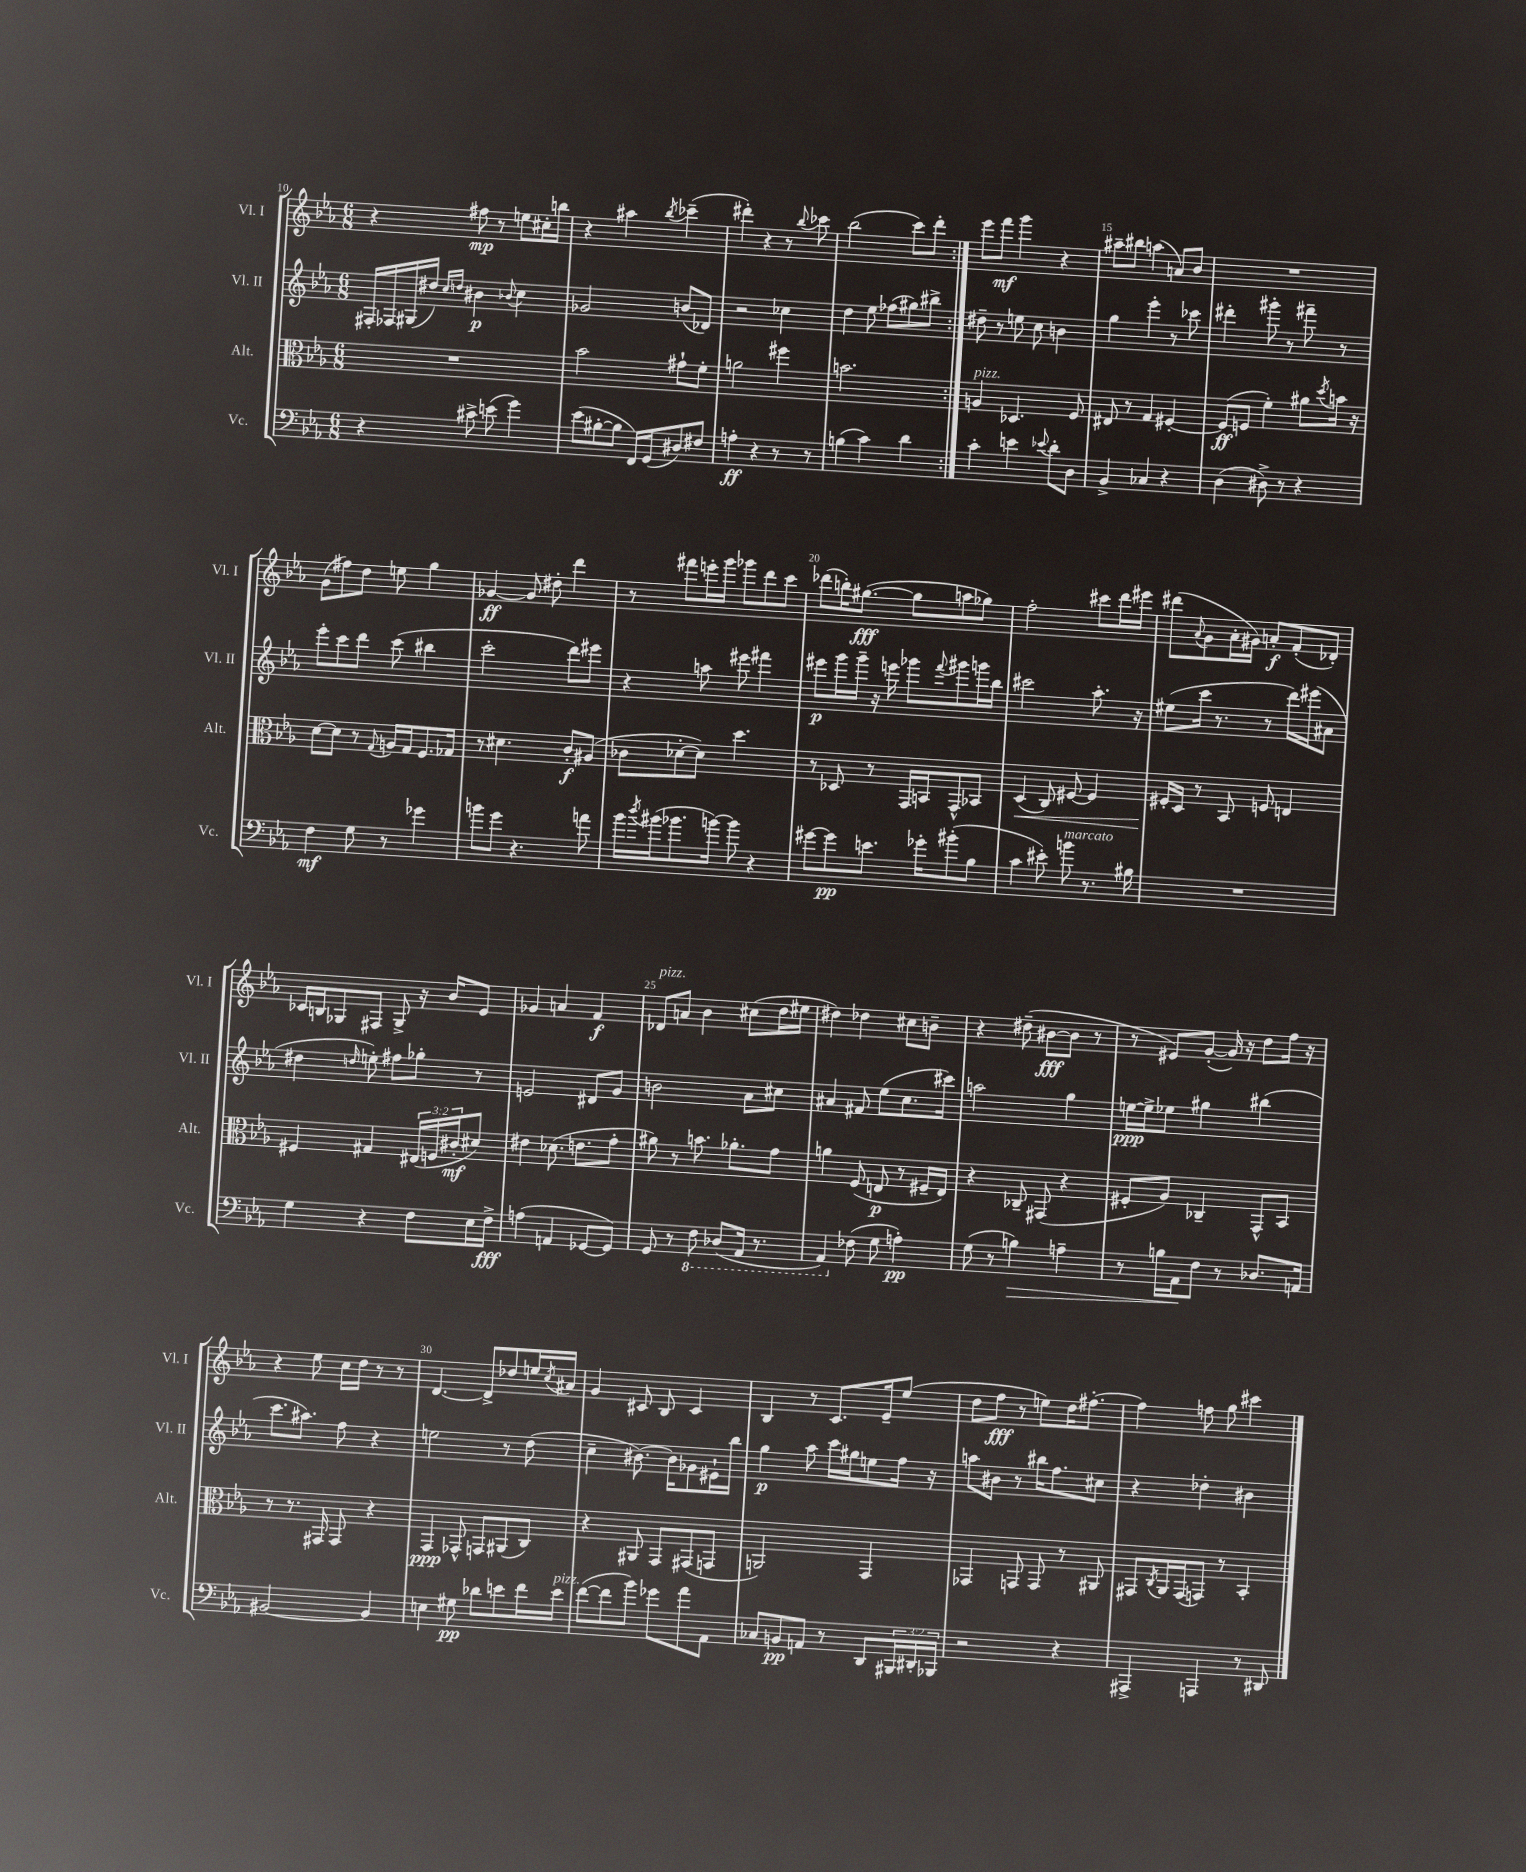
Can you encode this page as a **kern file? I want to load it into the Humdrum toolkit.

**kern	**dynam	**kern	**dynam	**kern	**dynam	**kern	**dynam
*part4	*part4	*part3	*part3	*part2	*part2	*part1	*part1
*staff4	*staff4	*staff3	*staff3	*staff2	*staff2	*staff1	*staff1
*I"Vc.	*	*I"Alt.	*	*I"Vl. II	*	*I"Vl. I	*
*I'Vc.	*	*I'Alt.	*	*I'Vl. II	*	*I'Vl. I	*
*clefF4	*	*clefC3	*	*clefG2	*	*clefG2	*
*k[b-e-a-]	*	*k[b-e-a-]	*	*k[b-e-a-]	*	*k[b-e-a-]	*
*M6/8	*	*M6/8	*	*M6/8	*	*M6/8	*
=10	=10	=10	=10	=10	=10	=10	=10
4r	.	2.r	.	16F#X'/LL	.	4r	.
.	.	.	.	16F-X/	.	.	.
.	.	.	.	(16G#X/	.	.	.
.	.	.	.	16dd#X/JJ)	.	.	.
.	.	.	.	16qqcc/LL	.	.	.
.	.	.	.	16qqddn/JJ	.	.	.
8c#X^\	.	.	.	4b#X\	p	8ff#X\	mp
(8en\	.	.	.	.	.	8r	.
.	.	.	.	8qqb-X/	.	.	.
4g\)	.	.	.	4cc\	.	8een\L	.
.	.	.	.	.	.	16cc#X'\L	.
.	.	.	.	.	.	16bbn\JJ	.
=11	=11	=11	=11	=11	=11	=11	=11
(8e-\L	.	2b-\	.	2g-X/	.	4r	.
[8B#X'\	.	.	.	.	.	.	.
8B#\J]	.	.	.	.	.	4aa#X\	.
16FF/LL)	.	.	.	.	.	.	.
(16GG/J	.	.	.	.	.	.	.
.	.	.	.	.	.	8qbb-/	.
8D#X/)	.	8g#X`\L	.	(8bn/L	.	(4ccc-X~\	.
8F#X/J	.	8f'\J	.	8d-X/J)	.	.	.
=12	=12	=12	=12	=12	=12	=12	=12
4An'\	ff	2an\	.	2r	.	4ddd#X'\)	.
4r	.	.	.	.	.	4r	.
8r	.	4ff#X\	.	4cc-X\	.	8r	.
.	.	.	.	.	.	8qqbb-/	.
8r	.	.	.	.	.	8ccc-X\	.
=13	=13	=13	=13	=13	=13	=13	=13
(4Bn\	.	2.bn\	.	4dd\	.	(2bb-\	.
4c\)	.	.	.	8ee-\	.	.	.
.	.	.	.	(8ff-X\L	.	.	.
4d\	.	.	.	8gg#X\)	.	8ccc\L)	.
.	.	.	.	8bb#X^\J	.	8ddd'\J	.
=14:|!	=14:|!	=14:|!	=14:|!	=14:|!	=14:|!	=14:|!	=14:|!
!	!	!LO:TX:a:i:t=pizz.	!	!	!	!	!
4c'\	.	4An/	.	8dd#X~\	.	8eee-\L	.
.	.	.	.	8r	.	8fff\J	mf
4en\	.	4.D-X/	.	8een\	.	4ggg\	.
.	.	.	.	8cc\	.	.	.
8qqe-X/	.	.	.	.	.	.	.
8d'\L	.	.	.	4bn\	.	4r	.
8D\J	.	8F/	.	.	.	.	.
=15	=15	=15	=15	=15	=15	=15	=15
4BB-^/	.	8E#X/	.	4gg\	.	8aa#X~\L	.
.	.	8r	.	.	.	8bb#X\J	.
4C-X/	.	4G/	.	4eee-'\	.	(4aan\	.
4r	.	[4F#X'/	.	8r	.	8an/L)	.
.	.	.	.	8ccc-X\	.	8b-/J	.
=16	=16	=16	=16	=16	=16	=16	=16
(4D\	.	(8F#/L]	ff	4ddd#X'\	.	2.r	.
.	.	8Fn/J	.	.	.	.	.
8D#X^\)	.	4f'\)	.	8ggg#X'\	.	.	.
8r	.	.	.	8r	.	.	.
4r	.	8a#X\L	.	8fff#X~\	.	.	.
.	.	8qdd/	.	.	.	.	.
.	.	16bn\Jk	.	8r	.	.	.
.	.	16r	.	.	.	.	.
!!LO:LB:g=z
=17	=17	=17	=17	=17	=17	=17	=17
4F\	mf	[8d\L	.	8eee-'\L	.	(8g\L	.
.	.	8d\J]	.	8ccc\	.	8ff#X\)	.
8G\	.	8r	.	8ddd\J	.	8dd\J	.
.	.	8qqG/	.	.	.	.	.
8r	.	16An/LL	.	(8ccc\	.	8een\	.
.	.	16G/J	.	.	.	.	.
4g-X\	.	8.F/	.	4bb#X\	.	4gg\	.
.	.	16G-X/Jk	.	.	.	.	.
=18	=18	=18	=18	=18	=18	=18	=18
8bn\L	.	8r	.	2ccc'\	.	[4g-X/	ff
8g\J	.	4.d#X\	.	.	.	.	.
4.r	.	.	.	.	.	8g-/]	.
.	.	.	.	.	.	8dd#X'\	.
.	.	8c'/L	f	8ddd\L)	.	4ddd\	.
8an\	.	(8A#X/J	.	8eee#X\J	.	.	.
=19	=19	=19	=19	=19	=19	=19	=19
16b-\LL	.	8c-X\L	.	4r	.	8r	.
8qdd/	.	.	.	.	.	.	.
(16b#X\J	.	.	.	.	.	.	.
8.b-X\	.	[8d-X'\	.	.	.	8fff#X\L	.
.	.	8d-\J])	.	8aan\	.	16eeen'\L	.
[16bn\Jk)	.	.	.	.	.	16ggg\JJ	.
8b\]	.	4.dd\	.	8eee#X\	.	8ggg-X\L	.
4r	.	.	.	4fff#X\	.	8ddd\	.
.	.	.	.	.	.	8ccc\J	.
=20	=20	=20	=20	=20	=20	=20	=20
[8g#X\L	.	8r	.	8eee#X\L	p	(8ddd-X\L	.
8g#\]	pp	8D-X/	.	16ggg\L	.	16bbn'\K)	.
.	.	.	.	16ggg~\JJ	.	([8.gg#X\J	fff
8.en\J	.	8r	.	16r	.	.	.
.	.	.	.	16eeen\	.	.	.
.	.	16GG/LL	.	8ggg-X\L	.	8gg#\L]	.
16g-X'\KL	.	16BBn/J	.	.	.	.	.
.	.	.	.	8qqfff/	.	.	.
(8b#X'\	.	8GG^^/	.	8ggg#X\	.	8aan\	.
8B-\J	.	8BB-X/J	.	16gggn\L	.	8gg-X\J)	.
.	.	.	.	16bb-\JJ	.	.	.
=21	=21	=21	=21	=21	=21	=21	=21
!	!	!	!LO:HP:b	!	!	!	!
4c\	.	(4D/	<	2ccc#X\	.	2ff'\	.
8e#X'\)	.	8C/)	.	.	.	.	.
!LO:TX:a:i:t=marcato	!	!	!	!	!	!	!
8bn\	.	[8F#X/	.	.	.	.	.
8.r	.	4F#/]	.	8.aa-'\	.	8ccc#X\L	.
.	.	.	.	.	.	16ddd\L	.
16B#X\	.	.	.	16r	.	16eee#X\JJ	.
=22	=22	=22	=22	=22	=22	=22	=22
2.r	.	16F#X'/LL	.	(8ee#X\L	.	(8ddd#X\L	.
.	.	16D/JJ	[	.	.	.	.
.	.	.	.	.	.	8qqa-/	.
.	.	8r	.	16ccc\Jk	.	8g\	.
.	.	.	.	8.r	.	.	.
.	.	8BB-/	.	.	.	16a-'\L	.
.	.	.	.	.	.	16g#X\JJ)	.
.	.	8Fn/	.	8r	.	8an'/L	f
.	.	4En/	.	16ddd\LL)	.	(8f'/	.
.	.	.	.	(16eee#X\J	.	.	.
.	.	.	.	8a#X\J	.	8d-X'/J)	.
!!LO:LB:g=z
=23	=23	=23	=23	=23	=23	=23	=23
4G\	.	4F#X/	.	4dd#X\	.	16c-X/LL	.
.	.	.	.	.	.	16Bn/J	.
.	.	.	.	.	.	8G-X/	.
.	.	.	.	16qqddn/	.	.	.
4r	.	4G#X/	.	8een'\)	.	8F#X/J	.
.	.	.	.	8ff#X\L	.	8G-^/	.
8F\L	.	(24E#X/LL	.	8gg-X'\J	.	16r	.
.	.	24Fn/	.	.	.	.	.
.	.	.	.	.	.	16b-/KL	.
.	.	24c#X'/J	mf	.	.	.	.
16E-\L	.	8d#X/J)	.	8r	.	8e-/J	.
16F^\JJ	fff	.	.	.	.	.	.
=24	=24	=24	=24	=24	=24	=24	=24
(4An\	.	4e#X\	.	2en/	.	4g-X/	.
4AAn/	.	(8.d-X\	.	.	.	4an/	.
.	.	8.en\L	.	.	.	.	.
[8GG-X/L	.	.	.	8d#X/L	.	4f/	f
8GG-/J])	.	8g'\J	.	8g/J	.	.	.
=25	=25	=25	=25	=25	=25	=25	=25
!	!	!	!	!	!	!LO:TX:a:i:t=pizz.	!
8GG/	.	8a#X\)	.	2bn\	.	8d-X/L	.
8r	.	8r	.	.	.	8an/J	.
*8ba	*	*	*	*	*	*	*
8FF\	.	8.bn\	.	.	.	4b-\	.
(8DD-X/L	.	.	.	.	.	.	.
.	.	8.a-X'\L	.	.	.	.	.
16AAA-/Jk	.	.	.	8a-\L	.	(8cc#X\L	.
8.r	.	.	.	.	.	.	.
.	.	8g\J	.	8cc#X\J	.	16dd\L	.
.	.	.	.	.	.	16ee#X\JJ	.
=26	=26	=26	=26	=26	=26	=26	=26
4AAA-/)	.	4an\	.	4a#X/	.	4dd#X\)	.
*X8ba	*	*	*	*	*	*	*
(8F-X\	.	(8F/	.	8f#X/	.	4dd-X\	.
8G\	.	8En/	p	(8ee-\L	.	.	.
4An'\)	pp	8r	.	8.cc\	.	8cc#X\L	.
.	.	16F#X~/LL	.	.	.	8bn~\J	.
.	.	16E/JJ)	.	16ccc#X\Jk)	.	.	.
=27	=27	=27	=27	=27	=27	=27	=27
(8G\	.	4r	.	2aan\	.	4r	.
8r	.	.	.	.	.	.	.
!	!LO:HP:b	!	!	!	!	!	!
4Bn\)	>	8C-X~/	.	.	.	(8dd#X~\	.
.	.	(8GG#X/	.	.	.	[8b#X\L	fff
4An~\	.	4r	.	4gg\	.	8b#\J]	.
.	.	.	.	.	.	8r	.
=28	=28	=28	=28	=28	=28	=28	=28
8r	.	8F#X'/L	.	[16een\LL	ppp	8r	.
.	.	.	.	16ee^\J]	.	.	.
16Bn\LL	.	8A-/J)	.	8ee-X\J	.	8e#X/L)	.
16AA-\J	.	.	.	.	.	.	.
8F\J	]	4C-X~/	.	4gg#X\	.	([8g'/J	.
8r	.	.	.	.	.	16g/])	.
.	.	.	.	.	.	16r	.
8.D-X/L	.	8GG^^/L	.	(4bb#X\	.	8dd\L	.
.	.	8BB-/J	.	.	.	16ff\Jk	.
16AAn/Jk	.	.	.	.	.	16r	.
!!LO:LB:g=z
=29	=29	=29	=29	=29	=29	=29	=29
[2BB#X/	.	8r	.	8.ccc\L	.	4r	.
.	.	8.r	.	.	.	.	.
.	.	.	.	8.aa#X\J)	.	.	.
.	.	.	.	.	.	8ee-\	.
.	.	16GG#X/	.	.	.	.	.
.	.	8GG#/	.	8ff\	.	16cc\LL	.
.	.	.	.	.	.	16dd\JJ	.
4BB#/]	.	4r	.	4r	.	8r	.
.	.	.	.	.	.	8r	.
=30	=30	=30	=30	=30	=30	=30	=30
4En\	.	4GG/	ppp	2een\	.	[4.d/	.
8G#X\	pp	8GG-X^^/	.	.	.	.	.
8d-X\L	.	8GGn/L	.	.	.	8d^/L]	.
8en\	.	(8AA#X/	.	8r	.	8dd-X/	.
16f\L	.	8C/J)	.	(8dd\	.	16een/L	.
.	.	.	.	.	.	8qcc/	.
!LO:TX:a:i:t=pizz.	!	!	!	!	!	!	!
16e\JJ	.	.	.	.	.	16a#X/JJ	.
=31	=31	=31	=31	=31	=31	=31	=31
([8f\L	.	4r	.	4cc~\	.	4g/	.
8f\]	.	.	.	.	.	.	.
8b-\J)	.	8AA#X/	.	[8.b#X\)	.	8c#X/	.
8g-X\L	.	8GG/L	.	.	.	8B-/	.
.	.	.	.	16b#\KL]	.	.	.
8a-\	.	(8GG#X/	.	8g-X\	.	4c#/	.
8AA-\J	.	8GGn/J	.	16e#X`\L	.	.	.
.	.	.	.	16bb-\JJ	.	.	.
=32	=32	=32	=32	=32	=32	=32	=32
8C-X/L	.	2AAn/)	.	4gg\	p	4B-/	.
8BBn/	pp	.	.	.	.	.	.
8AAn/J	.	.	.	8aa-\	.	8r	.
8r	.	.	.	16ccc\LL	.	8.c/L	.
.	.	.	.	16gg#X\J	.	.	.
8DD/L	.	4GG/	.	8een\	.	.	.
.	.	.	.	.	.	16e-~/k	.
24BBB#X/L	.	.	.	16ff\Jk	.	(8ee-/J	.
24DD#X'/	.	.	.	.	.	.	.
.	.	.	.	16r	.	.	.
24BBB-X/JJ	.	.	.	.	.	.	.
=33	=33	=33	=33	=33	=33	=33	=33
2r	.	4GG-X/	.	8aan\L	.	8dd\L	.
.	.	.	.	8b#X\J	.	8ff\J	fff
.	.	8GGn/	.	8r	.	8r	.
.	.	8GG/	.	16bb#X\KL	.	8een\L)	.
.	.	.	.	8.ff\	.	.	.
4r	.	8r	.	.	.	16dd\K	.
.	.	.	.	.	.	[8.ff#X'\J	.
.	.	8AA#X/	.	8cc#X\J	.	.	.
=34	=34	=34	=34	=34	=34	=34	=34
4AAA#X^/	.	8GG#X/L	.	4r	.	4ff#\]	.
.	.	8qC/	.	.	.	.	.
.	.	16AA-/L	.	.	.	.	.
.	.	(16GG#/J	.	.	.	.	.
4AAAn/	.	8GGn/J)	.	4dd-X'\	.	8ffn\	.
.	.	8r	.	.	.	8gg\	.
8r	.	4BB-'/	.	4b#X\	.	4ccc#X\	.
8DD#X/	.	.	.	.	.	.	.
==	==	==	==	==	==	==	==
*-	*-	*-	*-	*-	*-	*-	*-
